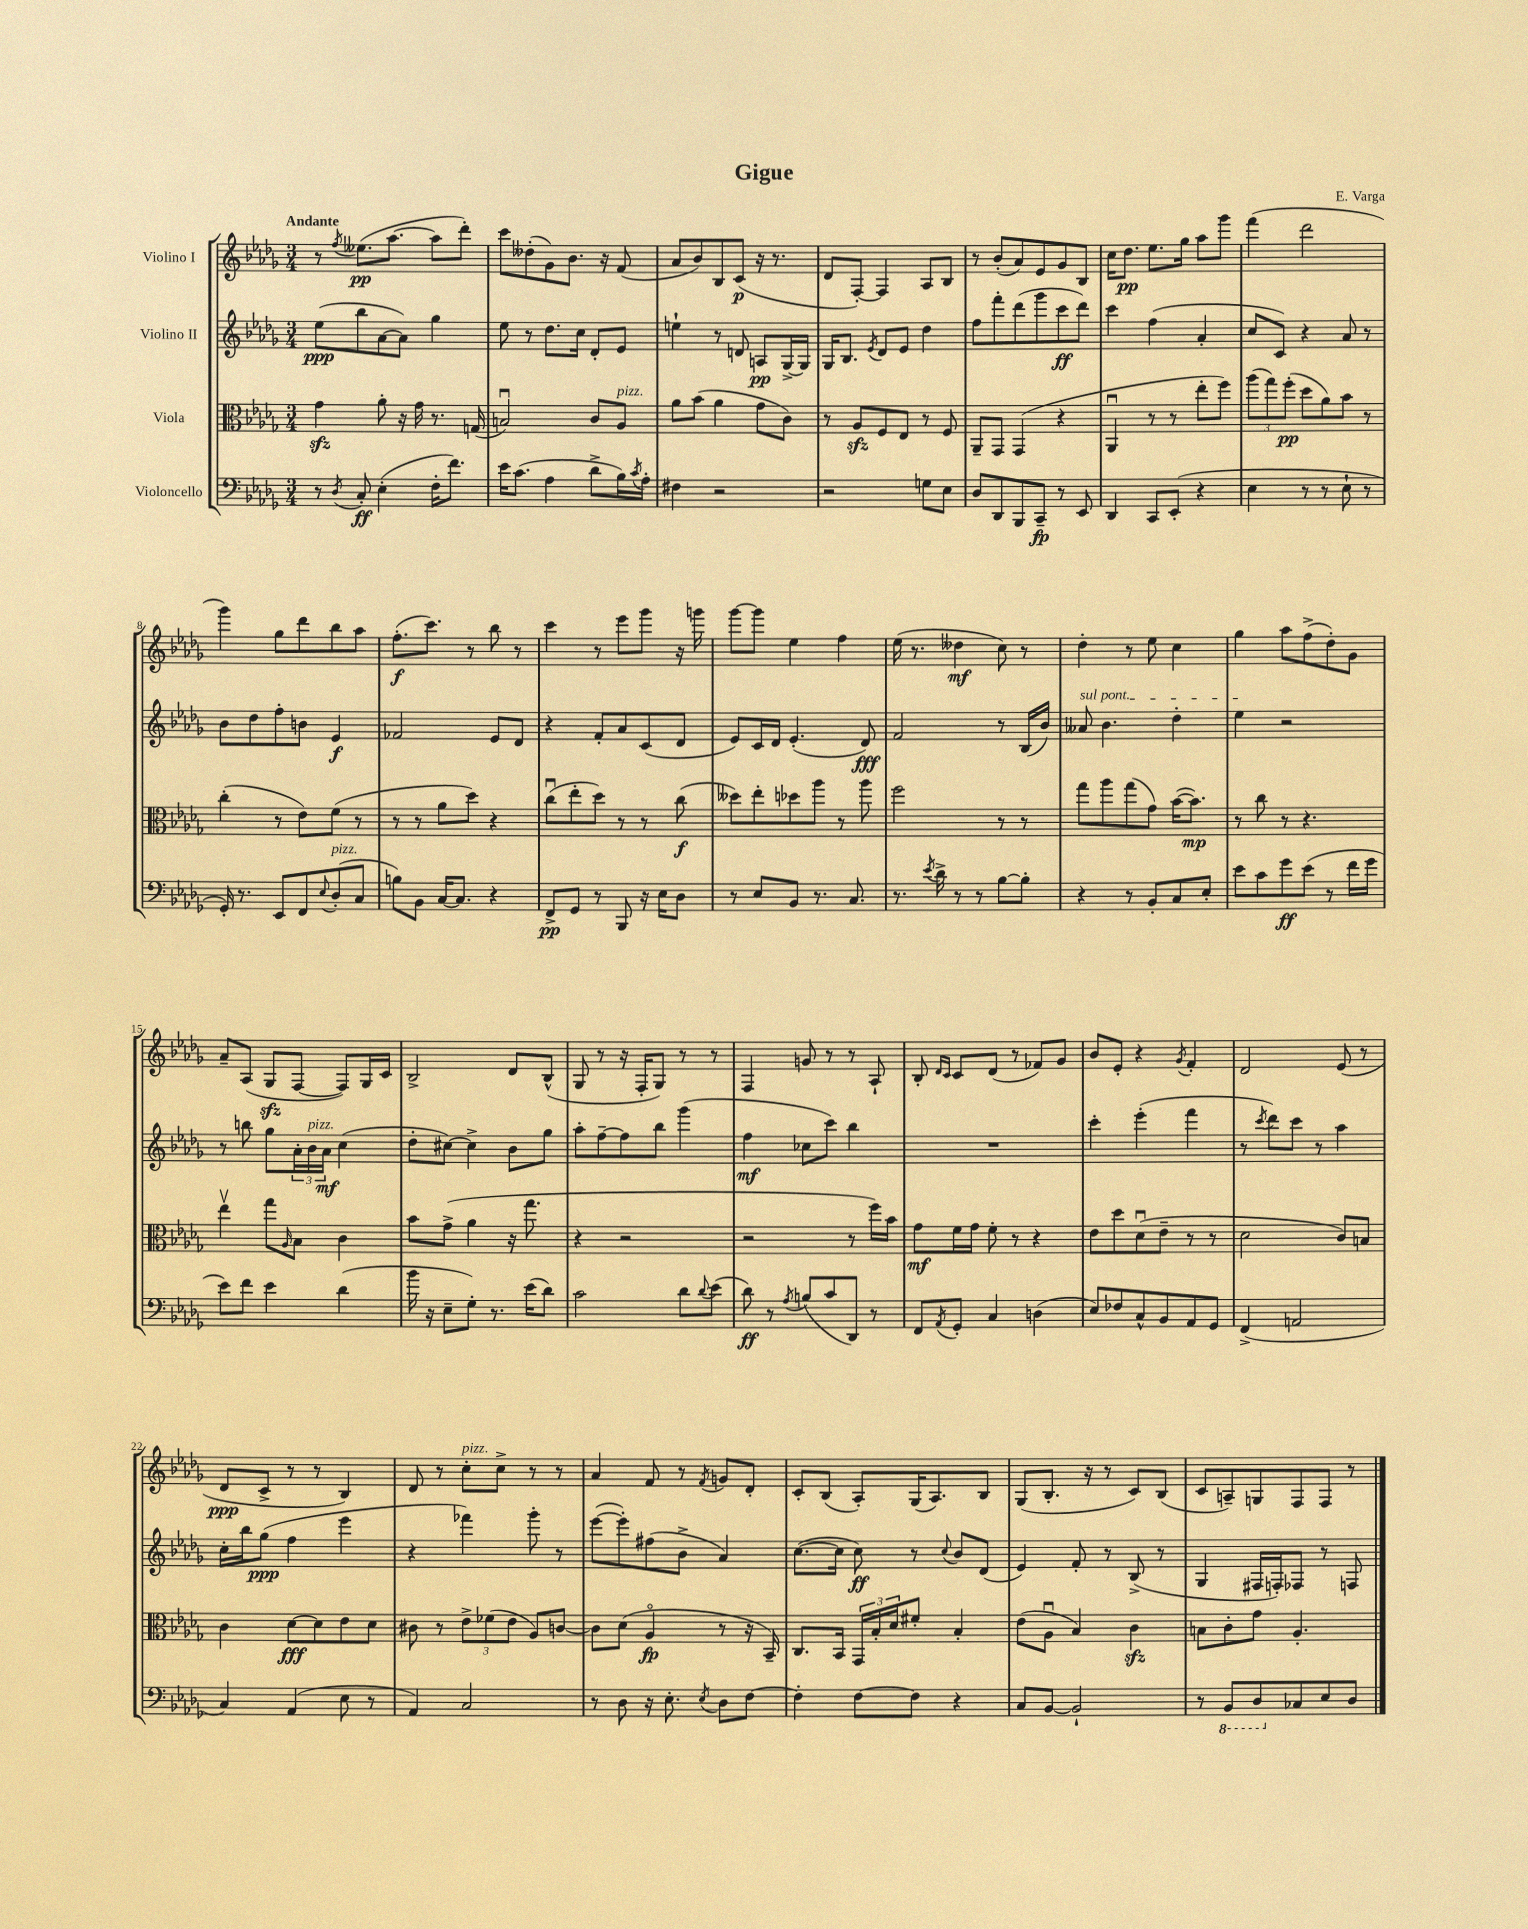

**kern	**kern	**kern	**kern
*staff4	*staff3	*staff2	*staff1
*clefF4	*clefC3	*clefG2	*clefG2
*k[b-e-a-d-g-]	*k[b-e-a-d-g-]	*k[b-e-a-d-g-]	*k[b-e-a-d-g-]
*M3/4	*M3/4	*M3/4	*M3/4
8r	4g-	(8ee-	8r
8qD-	.	.	8qff
8C'	.	8bb-	(8.ee--
(4E-'	8a-'	[8a-	.
.	.	.	[8.aa-
.	16r	8a-])	.
.	16g-	.	.
16F'	8.r	4gg-	8aa-]
8.f)	.	.	.
.	.	.	8ddd-')
.	(16G	.	.
=	=	=	=
16e-	2Bu)	8ee-	8ccc
(8.c	.	.	.
.	.	8r	(8dd--'
4A-	.	8.dd-	8g-)
.	.	.	8.b-
.	.	16cc	.
8d-^	8c	8d-'	.
.	.	.	16r
16B-)	8A-	8e-	(8f
8qc	.	.	.
16A-'	.	.	.
=	=	=	=
4F#	8a-	4ee`	8a-
.	(8b-	.	8b-)
2r	4a-	8r	8B-
.	.	8d	(8c
.	8g-	8A	16r
.	.	.	8.r
.	8c)	[16G-^	.
.	.	16G-]	.
=	=	=	=
2r	8r	16G-	8d-
.	.	8.B-	.
.	8A-	.	[8F')
.	.	8qe-	.
.	8F	8d-	4F]
.	8E-	8e-	.
8G	8r	4dd-	8A-
8E-	8F	.	8B-
=	=	=	=
8D-	8AA-~	8ff	8r
8DD-	8GG-	8fff'	(8b-'
8BBB-	(4GG-	(8ddd-	8a-)
8CC~	.	8ggg-	8e-
8r	4r	8ccc	8g-
8EE-	.	8ddd-)	8B-
=	=	=	=
4DD-	4AA-u	4ccc	16cc
.	.	.	8.dd-
8CC	8r	(4ff	8.ee-
(8EE-'	8r	.	.
.	.	.	16gg-
4r	8ee-'	4a-'	8aa-
.	8ff)	.	8ggg-
=	=	=	=
4E-	(12aa-	8cc	(4fff
.	12gg-)	.	.
.	.	8c)	.
.	(12ff'	.	.
8r	8dd-	4r	2ddd-
8r	8a-)	.	.
8E-`	8b-	8a-	.
8r	8r	8r	.
=	=	=	=
16GG-')	(4cc'	8b-	4ggg-)
8.r	.	.	.
.	.	8dd-	.
8EE-	8r	8ff'	8gg-
8FF	8e-)	8b	8ddd-
8qqE-	.	.	.
(8D-'	(8f	4e-	8bb-
8C	8r	.	8aa-
=	=	=	=
8B)	8r	2f-	(8.ff'
8BB-	8r	.	.
.	.	.	8.ccc)
[16C	8a-	.	.
8.C]	.	.	.
.	8dd-)	.	8r
4r	4r	8e-	8bb-
.	.	8d-	8r
=	=	=	=
8FF^	(8ccu	4r	4ccc
8GG-	8ee-'	.	.
8r	8dd-)	8f'	8r
8BBB-	8r	8a-	8eee-
16r	8r	(8c	8ggg-
16E-	.	.	.
8D-	(8cc	8d-	16r
.	.	.	16ggg
=	=	=	=
8r	8dd--)	8e-)	[8ggg-
8E-	8ee-'	16c	8ggg-]
.	.	16d-	.
8BB-	8dd-	(4.e-'	4ee-
8.r	8aa-	.	.
.	8r	.	4ff
8.C	.	.	.
.	8aa-	8d-)	.
=	=	=	=
8.r	2ff	2f	(16ee-
.	.	.	8.r
8qe-	.	.	.
16d-^	.	.	.
8r	.	.	4dd--
8r	.	.	.
[8B-	8r	8r	8cc)
8B-']	8r	(16B-	8r
.	.	16b-)	.
=	=	=	=
4r	8gg-	8a--	4dd-'
.	8aa-	4.b-	.
8r	(8gg-	.	8r
8BB-'	8g-)	.	8ee-
8C	([16b-	4dd-'	4cc
.	8.b-])	.	.
8E-'	.	.	.
=	=	=	=
8e-	8r	4ee-	4gg-
8c	8cc	.	.
8g-	8r	2r	8aa-
(8e-	4.r	.	(8ff^
8r	.	.	8dd-')
16f	.	.	8g-
16g-	.	.	.
=	=	=	=
8e-)	4ee-v	8r	8a-~
8f	.	8bb	(8A-
4e-	8gg-	8gg-	8G-
.	16qqA-	.	.
.	8B-	24a-'	[8F
.	.	24b-	.
.	.	24a-	.
(4d-	4c	(4cc	8F])
.	.	.	16G-
.	.	.	16c
=	=	=	=
16b-	8b-	8dd-'	2B-^
16r	.	.	.
8E-~	(8g-^	[8cc#)	.
8G-')	4a-	4cc#^]	.
8.r	.	.	.
.	16r	8b-	8d-
(16e-	8.gg-	.	.
8d-)	.	8gg-	(8B-^^
=	=	=	=
2c	4r	8aa-'	8G-
.	.	[8ff~	8r
.	2r	8ff]	16r
.	.	.	16F'
.	.	8bb-	8G-)
8d-	.	(4ggg-	8r
8qqd-	.	.	.
(8e-	.	.	8r
=	=	=	=
8d-)	2r	4ff	4F
8r	.	.	.
8qA-	.	.	.
(8B	.	8cc-	8g
8c	.	8ccc)	8r
8DD-)	8r	4bb-	8r
8r	16ff)	.	8A-`
.	16b-	.	.
=	=	=	=
8FF	8g-	2.r	8B-'
.	.	.	16qqd-
8qAA-	.	.	16qqc
8GG-'	16f	.	8c
.	16g-	.	.
4C	8f'	.	(8d-
.	8r	.	8r
(4D	4r	.	8f-)
.	.	.	8g-
=	=	=	=
8E-)	8e-	4ccc'	8b-
8F-	8dd-	.	8e-'
8C^^	(8d-u	(4eee-'	4r
8BB-	8e-~	.	.
.	.	.	8qg-
8AA-	8r	4fff	4f'
8GG-	8r	.	.
=	=	=	=
(4FF^	2d-	8r	2d-
.	.	8qccc	.
.	.	8ddd-)	.
2AA	.	8ccc	.
.	.	8r	.
.	8c)	4aa-	(8e-
.	8B	.	8r
=	=	=	=
4C)	4c	16cc'	8d-
.	.	16bb-	.
.	.	(8gg-	8c^
(4AA-	[8d-	4ff	8r
.	8d-]	.	8r
8E-	8e-	4eee-	4B-)
8r	8d-	.	.
=	=	=	=
4AA-)	8c#	4r	8d-
.	8r	.	8r
2C	12e-^	4fff-)	8cc'
.	(12f-	.	.
.	.	.	8cc^
.	12e-	.	.
.	8A-)	8ggg-'	8r
.	[8c	8r	8r
=	=	=	=
8r	8c]	([8eee-	4a-
8D-	(8d-	8eee-'])	.
16r	4A-o	(8ff#	8f
8.E-'	.	.	.
.	.	8b-^	8r
8qE-	.	.	8qf
8D-	8r	4a-)	8g
[8F	16r	.	8d-'
.	16BB-~)	.	.
=	=	=	=
4F']	8.C	([8.cc	8c'
.	.	.	(8B-
.	16BB-	16cc]	.
[8F	24GG-	8cc)	8A-')
.	24B-'	.	.
.	24d-	.	.
8F]	8f#'	8r	(16G-
.	.	.	8.A-)
.	.	8qqcc	.
4r	4B-'	8b-	.
.	.	(8d-	8B-
=	=	=	=
8C	(8e-	4e-)	(8G-
[8BB-	8A-u	.	8.B-'
2BB-`]	4B-)	8f'	.
.	.	.	16r
.	.	8r	8r
.	4c	(8B-^	8c)
.	.	8r	(8B-
=	=	=	=
8r	8B	4G-	8c
8BBB-	8c'	.	8A~)
8DD-	8g-	16F#	8G
.	.	16F')	.
8C-	4.A-'	8F-	8F
8E-	.	8r	8F
8D-	.	8F	8r
==	==	==	==
*-	*-	*-	*-
